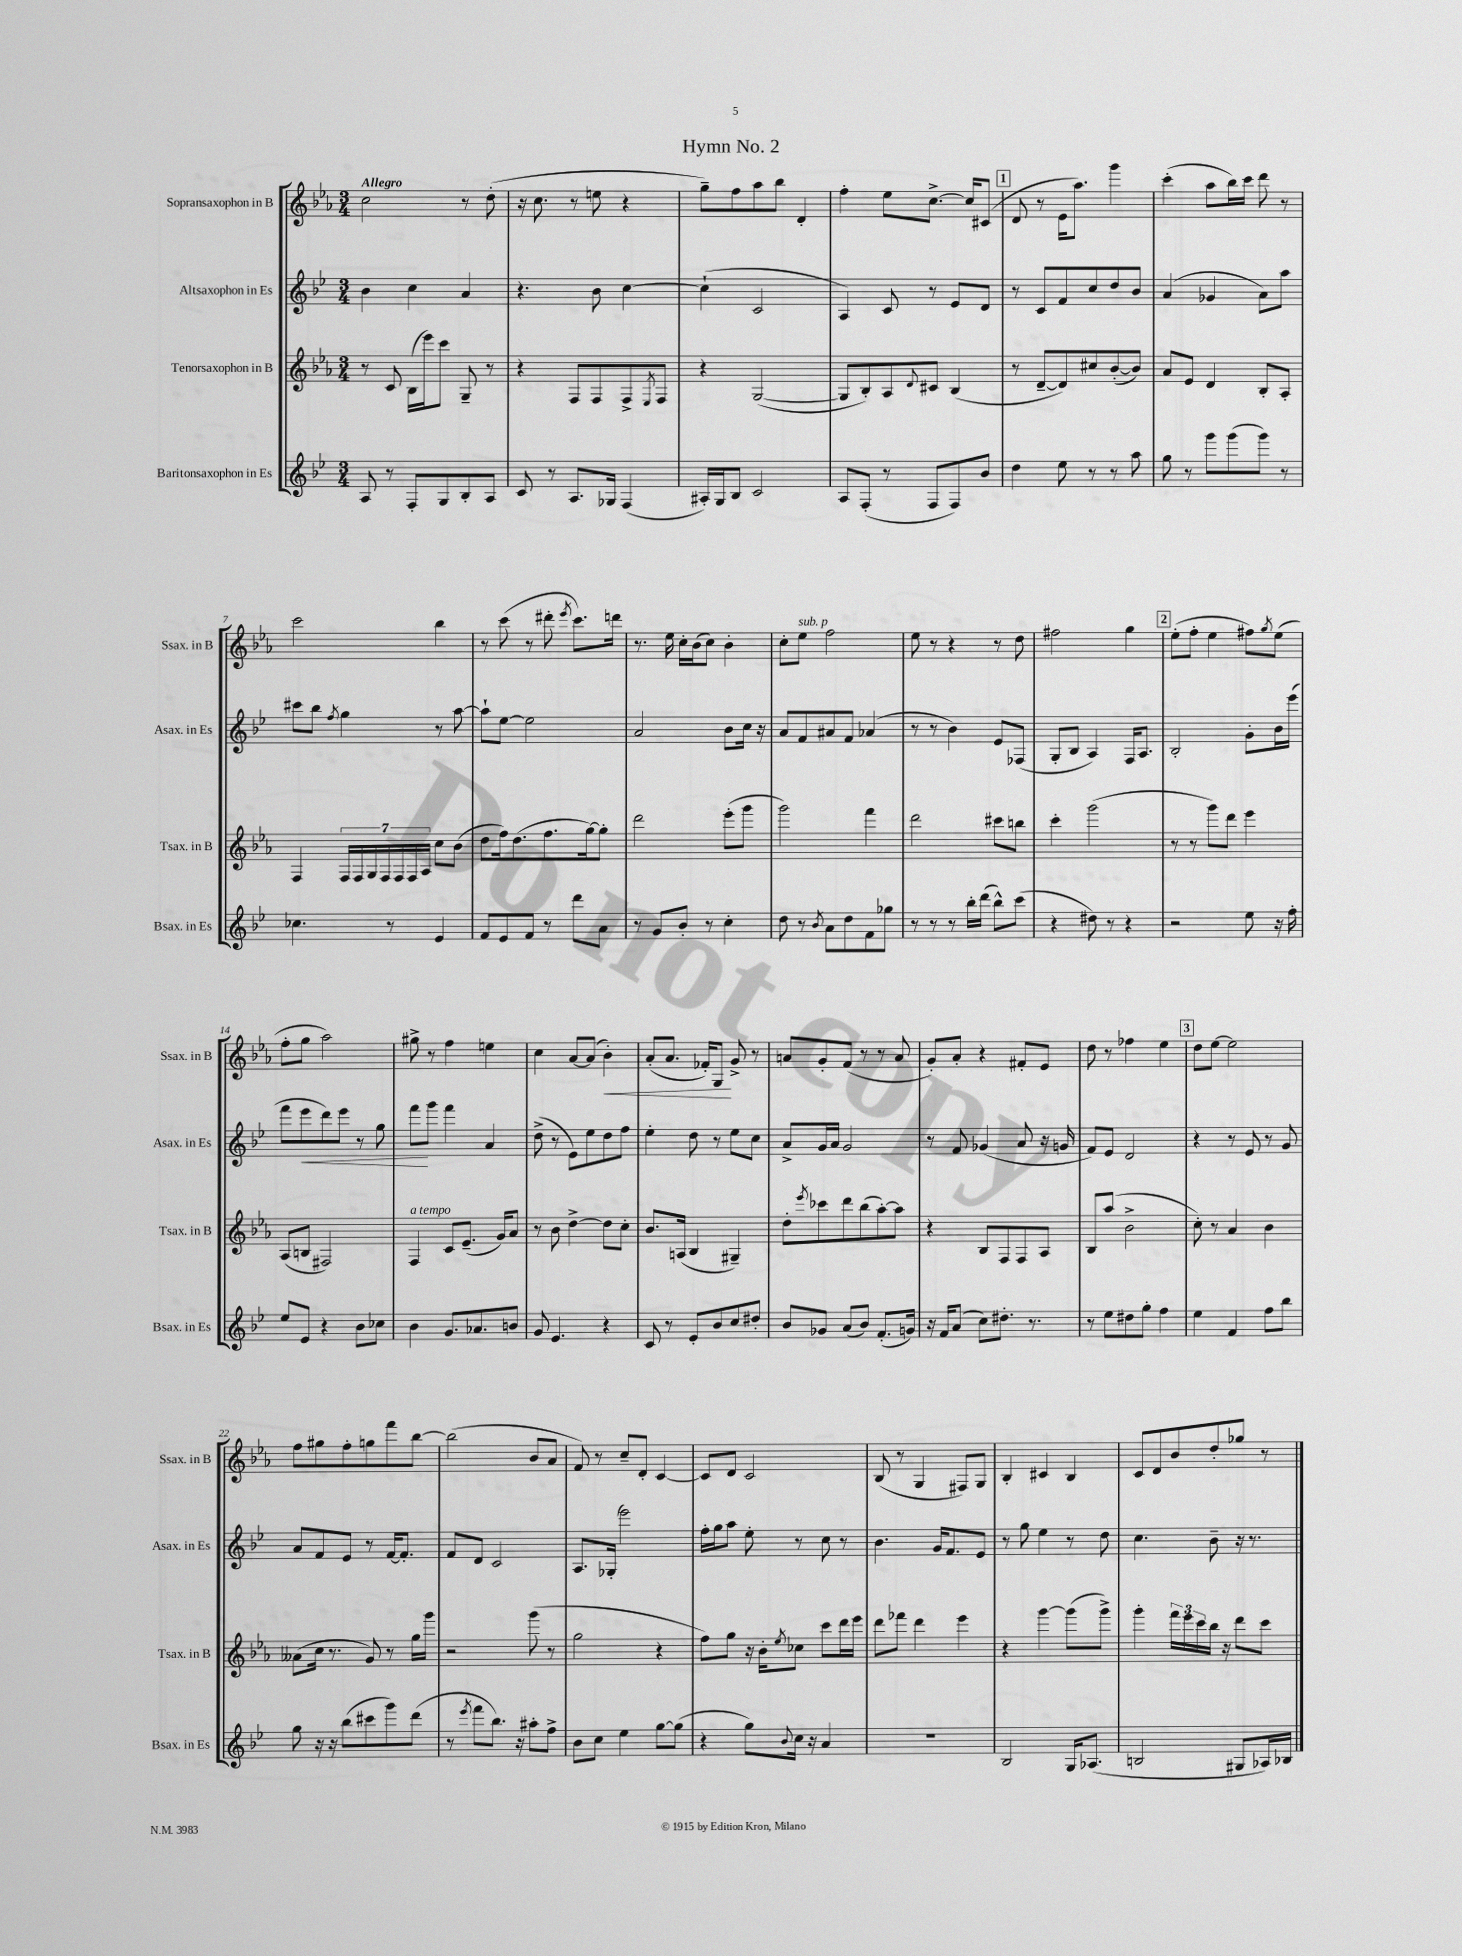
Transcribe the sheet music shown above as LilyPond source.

\header { title = "Hymn No. 2" }
<<
\new StaffGroup <<
\new Staff = "s0" \with { instrumentName = "Sopransaxophon in B" shortInstrumentName = "Ssax. in B" } {
    \clef treble \key ees \major \numericTimeSignature \time 3/4 \tempo "Allegro"
    c''2 r8 d''8-.( |
    r16 c''8. r8 e''8 r4 |
    g''8--) f''8 aes''8 bes''8 d'4-. |
    f''4-. ees''8 c''8.~-> c''16 cis'8( |
    \mark \markup { \box "1" } d'8 r8 ees'16 aes''8.) g'''4 |
    c'''4-.( aes''8 bes''16) c'''16 d'''8 r8 |
    c'''2 bes''4 |
    r8 c'''8( r8 dis'''8-. \acciaccatura { ees'''8 } c'''8.) d'''16 |
    r8. ees''16 c''16-. bes'16( c''8) bes'4-. |
    c''8-. ees''8^\markup { \italic "sub. p" } f''2 |
    ees''8 r8 r4 r8 d''8 |
    fis''2 g''4 |
    \mark \markup { \box "2" } ees''8-.( f''8-. ees''4 fis''8) \acciaccatura { g''8 } ees''8( |
    f''8-. g''8 aes''2) |
    gis''8-> r8 f''4 e''4 |
    c''4 aes'8~ aes'8( bes'4-.\<) |
    aes'8-.( aes'8. fes'16-.) g8\! g'8-> r8 |
    a'8 g'8-. f'8( r8 r8 a'8 |
    g'8-.) aes'8-. r4 fis'8-. ees'8 |
    d''8 r8 fes''4 ees''4 |
    \mark \markup { \box "3" } d''8 ees''8~ ees''2 |
    f''8 gis''8 f''8-. g''8 f'''8 bes''8~ |
    bes''2( bes'8 aes'8 |
    f'8) r8 c''8-- d'8-. c'4~ |
    c'8 d'8 c'2 |
    bes8( r8 g4 fis8) g8 |
    bes4-. cis'4 bes4 |
    c'8 d'8 bes'8 d''8-. ges''8 r8 \bar "|." |
}
\new Staff = "s1" \with { instrumentName = "Altsaxophon in Es" shortInstrumentName = "Asax. in Es" } {
    \clef treble \key bes \major \numericTimeSignature \time 3/4
    bes'4 c''4 a'4 |
    r4. bes'8 c''4~ |
    c''4-!( c'2 |
    a4) c'8 r8 ees'8 d'8 |
    \mark \markup { \box "1" } r8 c'8 f'8 c''8 d''8 bes'8 |
    a'4( ges'4 a'8) a''8 |
    cis'''8 bes''8 \acciaccatura { f''8 } g''4 r8 a''8~ |
    a''8-! ees''8~ ees''2 |
    a'2 bes'8 c''16 r16 |
    a'8 f'8 ais'8 f'8 aes'4( |
    r8 r8 bes'4) ees'8 fes8( |
    g8-. bes8 a4) f16 a8. |
    \mark \markup { \box "2" } bes2-. g'8-. bes'16 ees'''16( |
    f'''8 ees'''8\< d'''8) ees'''8 r8 g''8 |
    f'''8\! g'''8 f'''4 a'4 |
    d''8->( r8 ees'8) ees''8 d''8 f''8 |
    ees''4-. d''8 r8 ees''8 c''8 |
    a'8-> g'16 a'16 g'2 |
    r8 f'8 ges'4( a'8 r16 g'16 |
    f'8) ees'8 d'2 |
    \mark \markup { \box "3" } r4 r8 ees'8 r8 g'8 |
    a'8 f'8 ees'8 r8 f'16~ f'8.-. |
    f'8 d'8 c'2 |
    a8. ges16-.( ees'''2) |
    f''16-. g''16 a''8 ees''8-. r8 c''8 r8 |
    bes'4. g'16 f'8. ees'8 |
    r8 g''8 ees''4 r8 d''8 |
    c''4. bes'8-- r16 r8. \bar "|." |
}
\new Staff = "s2" \with { instrumentName = "Tenorsaxophon in B" shortInstrumentName = "Tsax. in B" } {
    \clef treble \key ees \major \numericTimeSignature \time 3/4
    r8 c'8 bes16( ees'''16) c'''8 g8-- r8 |
    r4 f8 f8 f8-> \acciaccatura { ees8 } f8 |
    r4 g2~( |
    g8 bes8-.) aes8 \appoggiatura { d'8 } cis'8 bes4( |
    \mark \markup { \box "1" } r8 d'8~-- d'8) cis''8 bes'8~-.( bes'8) |
    aes'8 ees'8 d'4 bes8-. aes8-. |
    f4 \tuplet 7/4 { f16 f16 g16 f16 f16 f16 aes16 } c''8 bes'8( |
    d''8 f''16) d''8.( f''8. g''16~) g''8-. |
    d'''2 ees'''8-.( g'''8 |
    g'''2) f'''4 |
    d'''2 cis'''8 b''8 |
    c'''4-. g'''2( |
    \mark \markup { \box "2" } r8 r8 g'''8) d'''8 ees'''4 |
    aes8( b8 fis2) |
    f4^\markup { \italic "a tempo" } c'8 ees'8.--( g'16) aes'8 |
    r8 bes'8 d''4~-> d''8 c''8-. |
    bes'8. a16( bes4 gis4--) |
    d''8-. \acciaccatura { ees'''8 } ces'''8 d'''8 bes''8( aes''8~-.) aes''8 |
    r4 bes8 f8 f8 aes8 |
    bes8 aes''8( bes'2-> |
    \mark \markup { \box "3" } c''8-.) r8 aes'4 bes'4 |
    aeses'8( c''16 r8. g'8) r8 g''16 g'''16 |
    r2 g'''8( r8 |
    g''2 r4 |
    f''8) g''8 r16 bes'16-. \acciaccatura { ees''8 } ces''8 c'''8 d'''16 ees'''16 |
    d'''8 fes'''8 d'''4 ees'''4 |
    r4 g'''4~ g'''8( g'''8->) |
    g'''4-. \tuplet 3/2 { f'''16 ees'''16 c'''16 } bes''16 r16 d'''8 c'''8 \bar "|." |
}
\new Staff = "s3" \with { instrumentName = "Baritonsaxophon in Es" shortInstrumentName = "Bsax. in Es" } {
    \clef treble \key bes \major \numericTimeSignature \time 3/4
    a8 r8 f8-. g8 bes8-. a8 |
    c'8 r8 a8. ges16 f4( |
    ais16-.) g16 bes8 c'2 |
    a8 f8-.( r8 f8 f8) bes'8 |
    \mark \markup { \box "1" } d''4 ees''8 r8 r8 a''8 |
    g''8 r8 g'''8 g'''8( g'''8) r8 |
    ces''4. r8 ees'4 |
    f'8 ees'8 f'8 r8 d'''8 a'8 |
    r8 g'8 bes'8-. r8 c''4-. |
    d''8 r8 \acciaccatura { bes'8 } a'8 d''8 f'8 ges''8 |
    r8 r8 r8 bes''16-. d'''16( bes''8-^) c'''8( |
    r4 dis''8) r8 r4 |
    \mark \markup { \box "2" } r2 ees''8 r16 f''16-. |
    ees''8 ees'8 r4 bes'8 ces''8 |
    bes'4 g'8. aes'8. b'8 |
    g'8 ees'4. r4 |
    c'8 r8 ees'8-. bes'8 c''8 dis''8-. |
    bes'8 ges'8 a'8( bes'8) f'8.-.( g'16) |
    r16 f'16 a'8( c''8) dis''8.-. r8. |
    r8 ees''8 dis''8 g''8-. f''4 |
    \mark \markup { \box "3" } ees''4 f'4 f''8 bes''8 |
    g''8 r16 r16 bes''8( cis'''8 g'''8) d'''8( |
    r8 \acciaccatura { ees'''8 } f'''8 bes''8.) r16 ais''8-. f''8-> |
    bes'8 c''8 ees''4 g''8~ g''8( |
    r4 g''8) \appoggiatura { bes'8 } c''16 r16 a'4 |
    R2. |
    bes2 g16 aes8.( |
    b2 gis8 aes16) bes16 \bar "|." |
}
>>
>>
